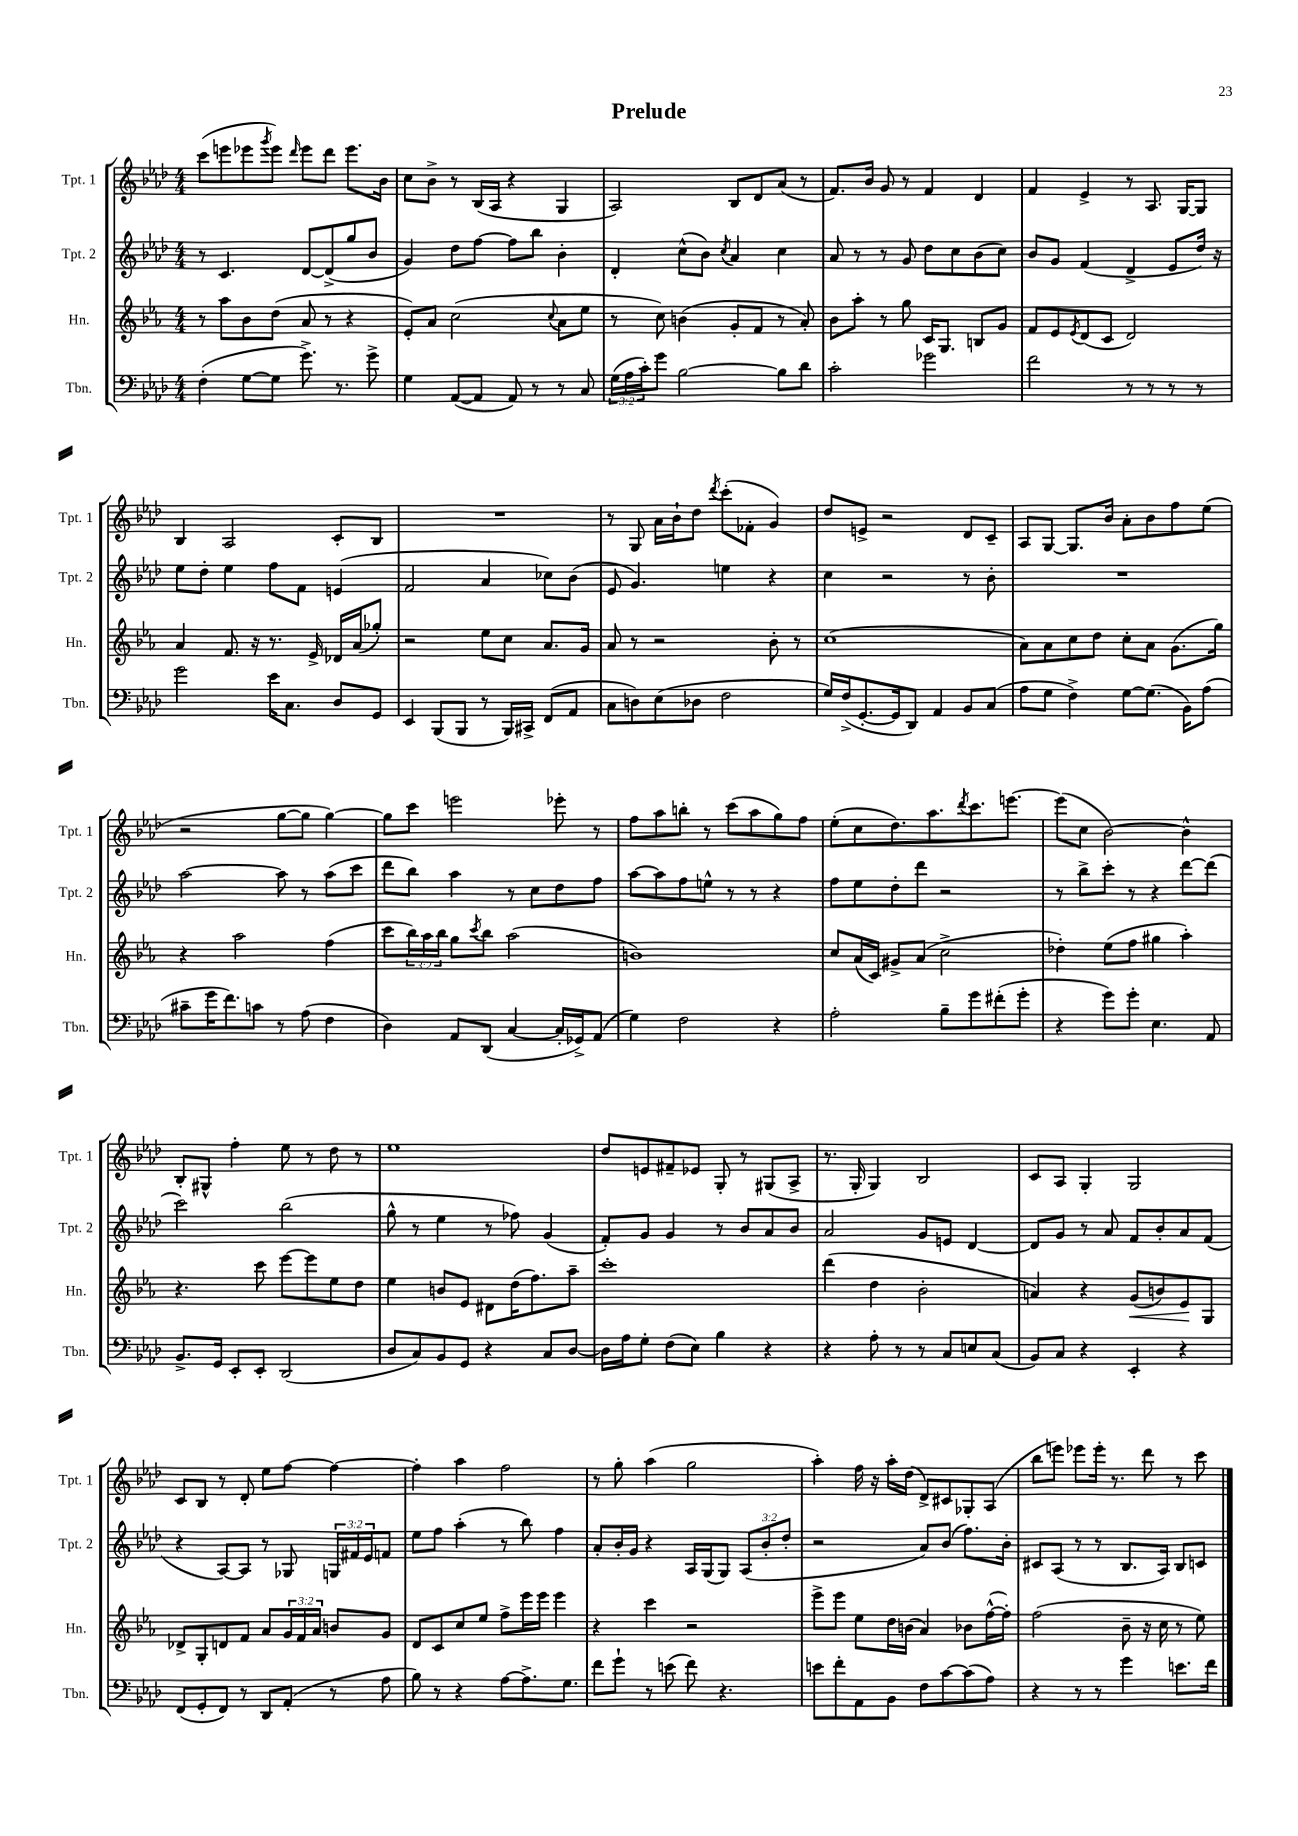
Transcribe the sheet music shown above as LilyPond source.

\header { title = "Prelude" }
<<
\new StaffGroup <<
\new Staff = "s0" \with { instrumentName = "Tpt. 1" shortInstrumentName = "Tpt. 1" } {
    \clef treble \key aes \major \numericTimeSignature \time 4/4
    c'''8( e'''8 ees'''8 \acciaccatura { g'''8 } ees'''8) \grace { des'''16 } ees'''8 des'''8 ees'''8. bes'16 |
    c''8 bes'8-> r8 bes16( aes16 r4 g4 |
    aes2) bes8 des'8 aes'8( r8 |
    f'8.) bes'16 g'8 r8 f'4 des'4 |
    f'4 ees'4-> r8 aes8. g16~ g8 |
    bes4 aes2 c'8-. bes8 |
    R1 |
    r8 g8 aes'16 bes'16-! des''8 \acciaccatura { des'''8 } c'''8-.( fes'8-. g'4) |
    des''8 e'8-> r2 des'8 c'8-- |
    aes8 g8~ g8. bes'16 aes'8-. bes'8 f''8 ees''8( |
    r2 g''8~ g''8 g''4~) |
    g''8 c'''8 e'''2 ees'''8-. r8 |
    f''8 aes''8 b''8-. r8 c'''8( aes''8 g''8) f''8 |
    ees''8-.( c''8 des''8.) aes''8. \acciaccatura { des'''8 } c'''8. e'''8.~ |
    e'''8( c''8 bes'2~) bes'4-^ |
    bes8-. gis8-^ f''4-. ees''8 r8 des''8 r8 |
    ees''1 |
    des''8 e'8 fis'8-- ees'8 g8-. r8 gis8( aes8-> |
    r8. g16-. g4) bes2 |
    c'8 aes8 g4-. g2 |
    c'8 bes8 r8 des'8-. ees''8 f''8~ f''4~ |
    f''4-. aes''4 f''2 |
    r8 g''8-. aes''4( g''2 |
    aes''4-.) f''16 r16 aes''16-. des''16( des'8->) cis'8 ges8-. aes8( |
    bes''8 e'''8) ees'''8 ees'''16-. r8. des'''8 r8 c'''8 \bar "|." |
}
\new Staff = "s1" \with { instrumentName = "Tpt. 2" shortInstrumentName = "Tpt. 2" } {
    \clef treble \key aes \major \numericTimeSignature \time 4/4 \override Staff.TupletNumber.text = #tuplet-number::calc-fraction-text
    r8 c'4. des'8~ des'8->( g''8 bes'8 |
    g'4) des''8 f''8~ f''8 bes''8 bes'4-. |
    des'4-. c''8-^( bes'8) \acciaccatura { c''8 } aes'4 c''4 |
    aes'8 r8 r8 g'8 des''8 c''8 bes'8( c''8) |
    bes'8 g'8 f'4( des'4-> ees'8 des''16) r16 |
    ees''8 des''8-. ees''4 f''8 f'8 e'4( |
    f'2 aes'4 ces''8) bes'8( |
    ees'8 g'4.) e''4 r4 |
    c''4 r2 r8 bes'8-. |
    R1 |
    aes''2~ aes''8 r8 aes''8( c'''8 |
    des'''8 bes''8) aes''4 r8 c''8 des''8 f''8 |
    aes''8~ aes''8 f''8 e''8-^ r8 r8 r4 |
    f''8 ees''8 des''8-. des'''8 r2 |
    r8 bes''8-> c'''8-. r8 r4 des'''8~ des'''8( |
    c'''2) bes''2( |
    g''8-^ r8 ees''4 r8 fes''8) g'4( |
    f'8-.) g'8 g'4 r8 bes'8 aes'8 bes'8 |
    aes'2 g'8 e'8 des'4~ |
    des'8 g'8 r8 aes'8 f'8 bes'8-. aes'8 f'8( |
    r4 aes8~) aes8 r8 ges8 \tuplet 3/2 { g16 fis'16 ees'16 } f'8 |
    ees''8 f''8 aes''4-.( r8 bes''8) f''4 |
    aes'8-. bes'16-. g'16 r4 aes16 g16( g8) \tuplet 3/2 { aes8( bes'8-. des''8-. } |
    r2 aes'8) bes'8( f''8.) bes'16-. |
    cis'8 aes8( r8 r8 bes8. aes16) bes8 c'8 \bar "|." |
}
\new Staff = "s2" \with { instrumentName = "Hn." shortInstrumentName = "Hn." } {
    \clef treble \key ees \major \numericTimeSignature \time 4/4 \override Staff.TupletNumber.text = #tuplet-number::calc-fraction-text
    r8 aes''8 bes'8 d''8( aes'8 r8 r4 |
    ees'8-.) aes'8 c''2( \appoggiatura { c''8 } aes'8 ees''8 |
    r8 c''8) b'4( g'8-. f'8 r8 aes'8-.) |
    bes'8 aes''8-. r8 g''8 c'16 g8. b8 g'8 |
    f'8 ees'8 \acciaccatura { ees'8 } d'8( c'8 d'2) |
    aes'4 f'8. r16 r8. ees'16-> des'16 aes'16( ges''8-.) |
    r2 ees''8 c''8 aes'8. g'16 |
    aes'8 r8 r2 bes'8-. r8 |
    c''1( |
    aes'8) aes'8 c''8 d''8 c''8-. aes'8 g'8.( g''16) |
    r4 aes''2 f''4( |
    c'''8 \tuplet 3/2 { bes''16) aes''16 bes''16 } g''8 \acciaccatura { c'''8 } bes''8 aes''2( |
    b'1) |
    c''8 aes'16( c'16) gis'8-> aes'8( c''2-> |
    des''4-.) ees''8( f''8 gis''4 aes''4-.) |
    r4. c'''8 ees'''8~ ees'''8 ees''8 d''8 |
    ees''4 b'8 ees'8 dis'8 d''16( f''8.) aes''8-- |
    c'''1-. |
    d'''4( d''4 bes'2-. |
    a'4) r4 g'8\<( b'8) ees'8\! g8 |
    des'8-> g8-. d'8 f'8 aes'8 \tuplet 3/2 { g'16 f'16 aes'16 } b'8 g'8 |
    d'8 c'8 c''8 ees''8 f''8-> ees'''16 ees'''16 ees'''4 |
    r4 c'''4 r2 |
    ees'''8-> ees'''8 ees''8 d''16 b'16( aes'4) bes'8 f''16~-^( f''16-.) |
    f''2( bes'8-- r16 c''16 r8 ees''8) \bar "|." |
}
\new Staff = "s3" \with { instrumentName = "Tbn." shortInstrumentName = "Tbn." } {
    \clef bass \key aes \major \numericTimeSignature \time 4/4 \override Staff.TupletNumber.text = #tuplet-number::calc-fraction-text
    f4-.( g8~ g8 g'8.->) r8. g'8-> |
    g4 aes,8~( aes,8 aes,8) r8 r8 c8 |
    \tuplet 3/2 { g16( aes16 c'16-.) } g'8 bes2~ bes8 des'8 |
    c'2-. ges'2 |
    f'2 r8 r8 r8 r8 |
    g'2 ees'16 c8. des8 g,8 |
    ees,4 bes,,8( bes,,8 r8 bes,,16) cis,16-> f,8( aes,8 |
    c8 d8) ees8( des8 f2 |
    g16) f16->( g,8.~-. g,16 des,8) aes,4 bes,8 c8( |
    aes8 g8 f4->) g8~ g8.( bes,16) aes8( |
    cis'8-- g'16 f'8.) c'8 r8 aes8( f4 |
    des4) aes,8 des,8( c4~ c16-. ges,16->) aes,8( |
    g4) f2 r4 |
    aes2-. bes8-- g'8 fis'8-.( g'8-. |
    r4 g'8) g'8-. ees4. aes,8 |
    bes,8.-> g,16 ees,8-. ees,8-. des,2( |
    des8 c8) bes,8 g,8 r4 c8 des8~ |
    des16 aes16 g8-. f8( ees8) bes4 r4 |
    r4 aes8-. r8 r8 c8 e8 c8( |
    bes,8) c8 r4 ees,4-. r4 |
    f,8( g,8-. f,8) r8 des,8 aes,8-.( r8 aes8 |
    bes8) r8 r4 aes8~ aes8.-> g8. |
    f'8 g'8-! r8 e'8( f'8) r4. |
    e'8 f'8-. aes,8 bes,8 f8 c'8~ c'8( aes8) |
    r4 r8 r8 g'4 e'8. f'16 \bar "|." |
}
>>
>>
\layout { \context { \Score \remove "Bar_number_engraver" } }
